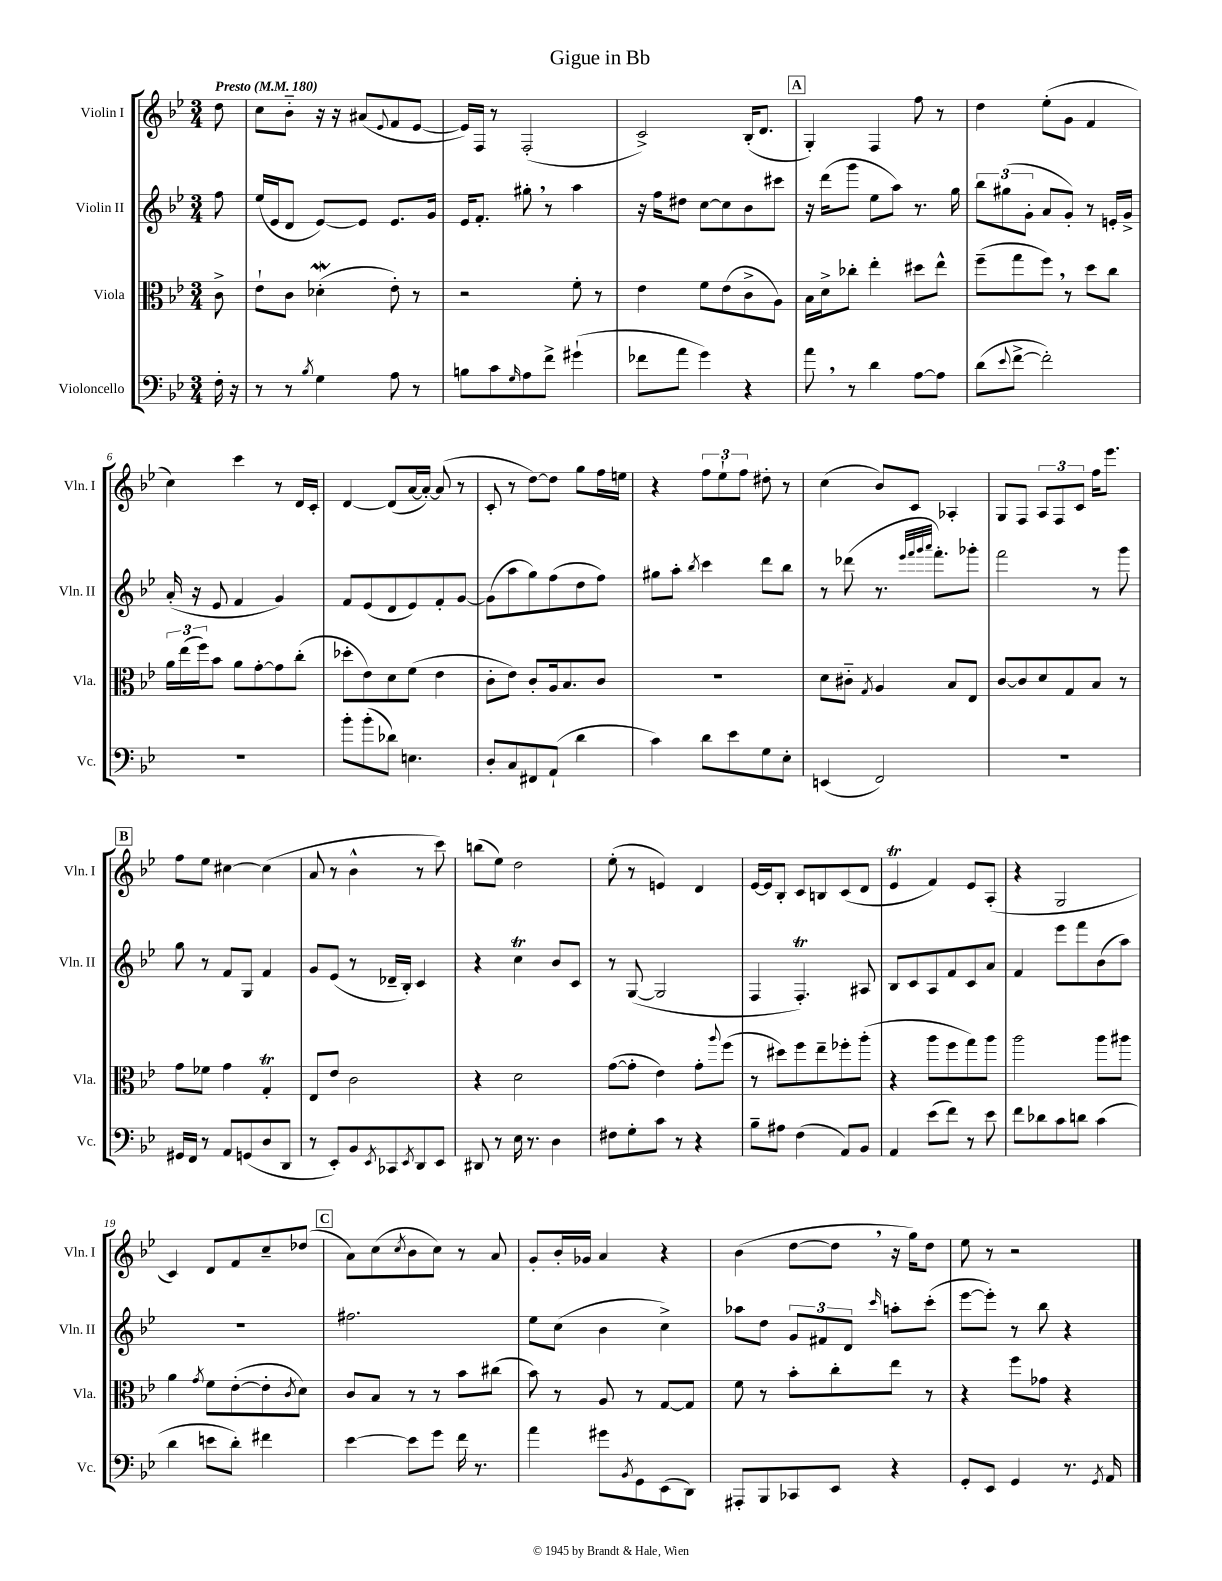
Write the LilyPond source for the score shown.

\header { title = "Gigue in Bb" }
<<
\new StaffGroup <<
\new Staff = "s0" \with { instrumentName = "Violin I" shortInstrumentName = "Vln. I" } {
    \clef treble \key bes \major \numericTimeSignature \time 3/4 \partial 8 \tempo "Presto" 4 = 180
    d''8 |
    c''8 bes'8-_ r16 r16 ais'8( \appoggiatura { ees'8 } f'8 ees'8~ |
    ees'16) f16 r8 f2-.( |
    c'2->) bes16-.( d'8. |
    \mark \markup { \box "A" } g4-.) f4 f''8 r8 |
    d''4 ees''8-.( g'8 f'4 |
    c''4) c'''4 r8 d'16 c'16-. |
    d'4~ d'8( a'16~ a'16~-.) a'8( r8 |
    c'8-. r8 d''8~) d''8 g''8 f''16 e''16 |
    r4 \tuplet 3/2 { f''8 ees''8-! f''8 } dis''8-. r8 |
    c''4( bes'8) c'8 aes4-. |
    g8 f8 \tuplet 3/2 { a8 f8 c'8 } f''16 ees'''8. |
    \mark \markup { \box "B" } f''8 ees''8 cis''4~ cis''4( |
    a'8 r8 bes'4-^ r8 c'''8) |
    b''8( ees''8) d''2 |
    ees''8-.( r8 e'4) d'4 |
    ees'16~ ees'16 bes8-. c'8 b8 c'8( d'8 |
    ees'4\trill f'4) ees'8 a8-.( |
    r4 g2 |
    c'4) d'8 f'8 c''8-- des''8( |
    \mark \markup { \box "C" } a'8) c''8( \acciaccatura { c''8 } bes'8 c''8) r8 a'8 |
    g'8-. bes'16-. ges'16 a'4 r4 |
    bes'4( d''8~ d''8 \breathe r16 g''16) d''8 |
    ees''8 r8 r2 \bar "|." |
}
\new Staff = "s1" \with { instrumentName = "Violin II" shortInstrumentName = "Vln. II" } {
    \clef treble \key bes \major \numericTimeSignature \time 3/4 \partial 8
    f''8 |
    ees''16( ees'16 d'8 ees'8~) ees'8 ees'8. g'16 |
    ees'16 f'8.-. gis''8-. \breathe r8 a''4 |
    r16 f''16 dis''8 c''8~ c''8 bes'8 cis'''8 |
    \mark \markup { \box "A" } r16 d'''16( g'''8 ees''8 a''8) r8. g''16 |
    \tuplet 3/2 { bes''8 gis''8( g'8-. } a'8 g'8-.) r8 e'16-. g'16-> |
    a'16-.( r16 ees'8 f'4 g'4) |
    f'8 ees'8( d'8 ees'8) f'8-. g'8~ |
    g'8( a''8 g''8) f''8( d''8 f''8) |
    gis''8 a''8-. \acciaccatura { bes''8 } c'''4 d'''8 bes''8 |
    r8 des'''8( r8. \grace { ees'''32 f'''32 g'''32 a'''32 } f'''8.-.) ges'''8-. |
    f'''2 r8 g'''8 |
    \mark \markup { \box "B" } g''8 r8 f'8 g8 f'4 |
    g'8 ees'8( r8 des'16-- bes16-.) c'4 |
    r4 c''4\trill bes'8 c'8 |
    r8 g8~( g2 |
    f4 f4.-.\trill) ais8 |
    bes8 c'8 a8 f'8 c'8 a'8 |
    f'4 ees'''8 f'''8 bes'8( a''8) |
    R2. |
    \mark \markup { \box "C" } fis''2. |
    ees''8 c''8( bes'4 c''4->) |
    aes''8 d''8 \tuplet 3/2 { g'8 fis'8 d'8 } \grace { c'''16 } a''8-. c'''8-.( |
    ees'''8~ ees'''8-.) r8 bes''8 r4 \bar "|." |
}
\new Staff = "s2" \with { instrumentName = "Viola" shortInstrumentName = "Vla." } {
    \clef alto \key bes \major \numericTimeSignature \time 3/4 \partial 8
    c'8-> |
    ees'8-! c'8 des'4-.\mordent( ees'8-.) r8 |
    r2 f'8-. r8 |
    ees'4 f'8 ees'8( c'8-> a8) |
    \mark \markup { \box "A" } bes16 d'16-> ces''8-. ees''4-. dis''8 ees''8-^ |
    f''8--( g''8 f''8) \breathe r8 d''8 c''8 |
    \tuplet 3/2 { a'16 ees''16( f''16) } bes'8 a'8 g'8~-. g'8 c''8-.( |
    des''8-. ees'8) d'8 f'8( ees'4 |
    c'8-. ees'8) c'8-. a16 bes8. c'8 |
    R2. |
    d'8 cis'8-_ \acciaccatura { g8 } a4 bes8 ees8 |
    c'8~ c'8 d'8 g8 bes8 r8 |
    \mark \markup { \box "B" } g'8 fes'8 g'4 g4-.\trill |
    ees8 ees'8 c'2 |
    r4 d'2 |
    g'8~( g'8-. ees'4) g'8-. \appoggiatura { a''8 } f''8( |
    r8 dis''8) f''8 ees''8-- fes''8-. a''8-.( |
    r4 a''8 f''8 g''8) a''8 |
    a''2 a''8 ais''8 |
    a'4 \acciaccatura { g'8 } f'8 ees'8~-.( ees'8-. \acciaccatura { c'8 } d'8) |
    \mark \markup { \box "C" } c'8 bes8 r8 r8 bes'8 cis''8( |
    bes'8) r8 a8 r8 g8~ g8 |
    f'8 r8 bes'8-. c''8-. ees''8 r8 |
    r4 f''8 ges'8 r4 \bar "|." |
}
\new Staff = "s3" \with { instrumentName = "Violoncello" shortInstrumentName = "Vc." } {
    \clef bass \key bes \major \numericTimeSignature \time 3/4 \partial 8
    f16-. r16 |
    r8 r8 \acciaccatura { bes8 } g4 a8 r8 |
    b8 c'8 \grace { g16 } a8 f'8-> gis'4-!( |
    fes'8 a'8 g'4) r4 |
    \mark \markup { \box "A" } a'8 \breathe r8 d'4 a8~ a8 |
    d'8( \appoggiatura { ees'8 } f'8~-> f'2-.) |
    R2. |
    bes'8-. bes'8-.( des'8) e4. |
    d8-. c8 fis,8 a,8-!( d'4 |
    c'4) d'8 ees'8 g8 ees8-. |
    e,4( f,2) |
    R2. |
    \mark \markup { \box "B" } gis,16 f,16 r8 a,8 g,8( d8 d,8 |
    r8 ees,8-.) bes,8 \acciaccatura { ees,8 } ces,8 \acciaccatura { ees,8 } d,8 ees,8 |
    dis,8 r8 ees16 r8. d4 |
    fis8 g8-. c'8 r8 r4 |
    bes8-- ais8 f4( a,8) bes,8 |
    a,4 ees'8( f'8) r8 ees'8 |
    f'8 des'8 c'8 d'8 c'4( |
    d'4 e'8 d'8-.) fis'4 |
    \mark \markup { \box "C" } ees'4~ ees'8 g'8 f'16 r8. |
    a'4 gis'8 \acciaccatura { bes,8 } g,8 ees,8( d,8) |
    ais,,8-. bes,,8 ces,8 ees,8 r4 |
    g,8-. ees,8 g,4 r8. \acciaccatura { g,8 } a,16 \bar "|." |
}
>>
>>
